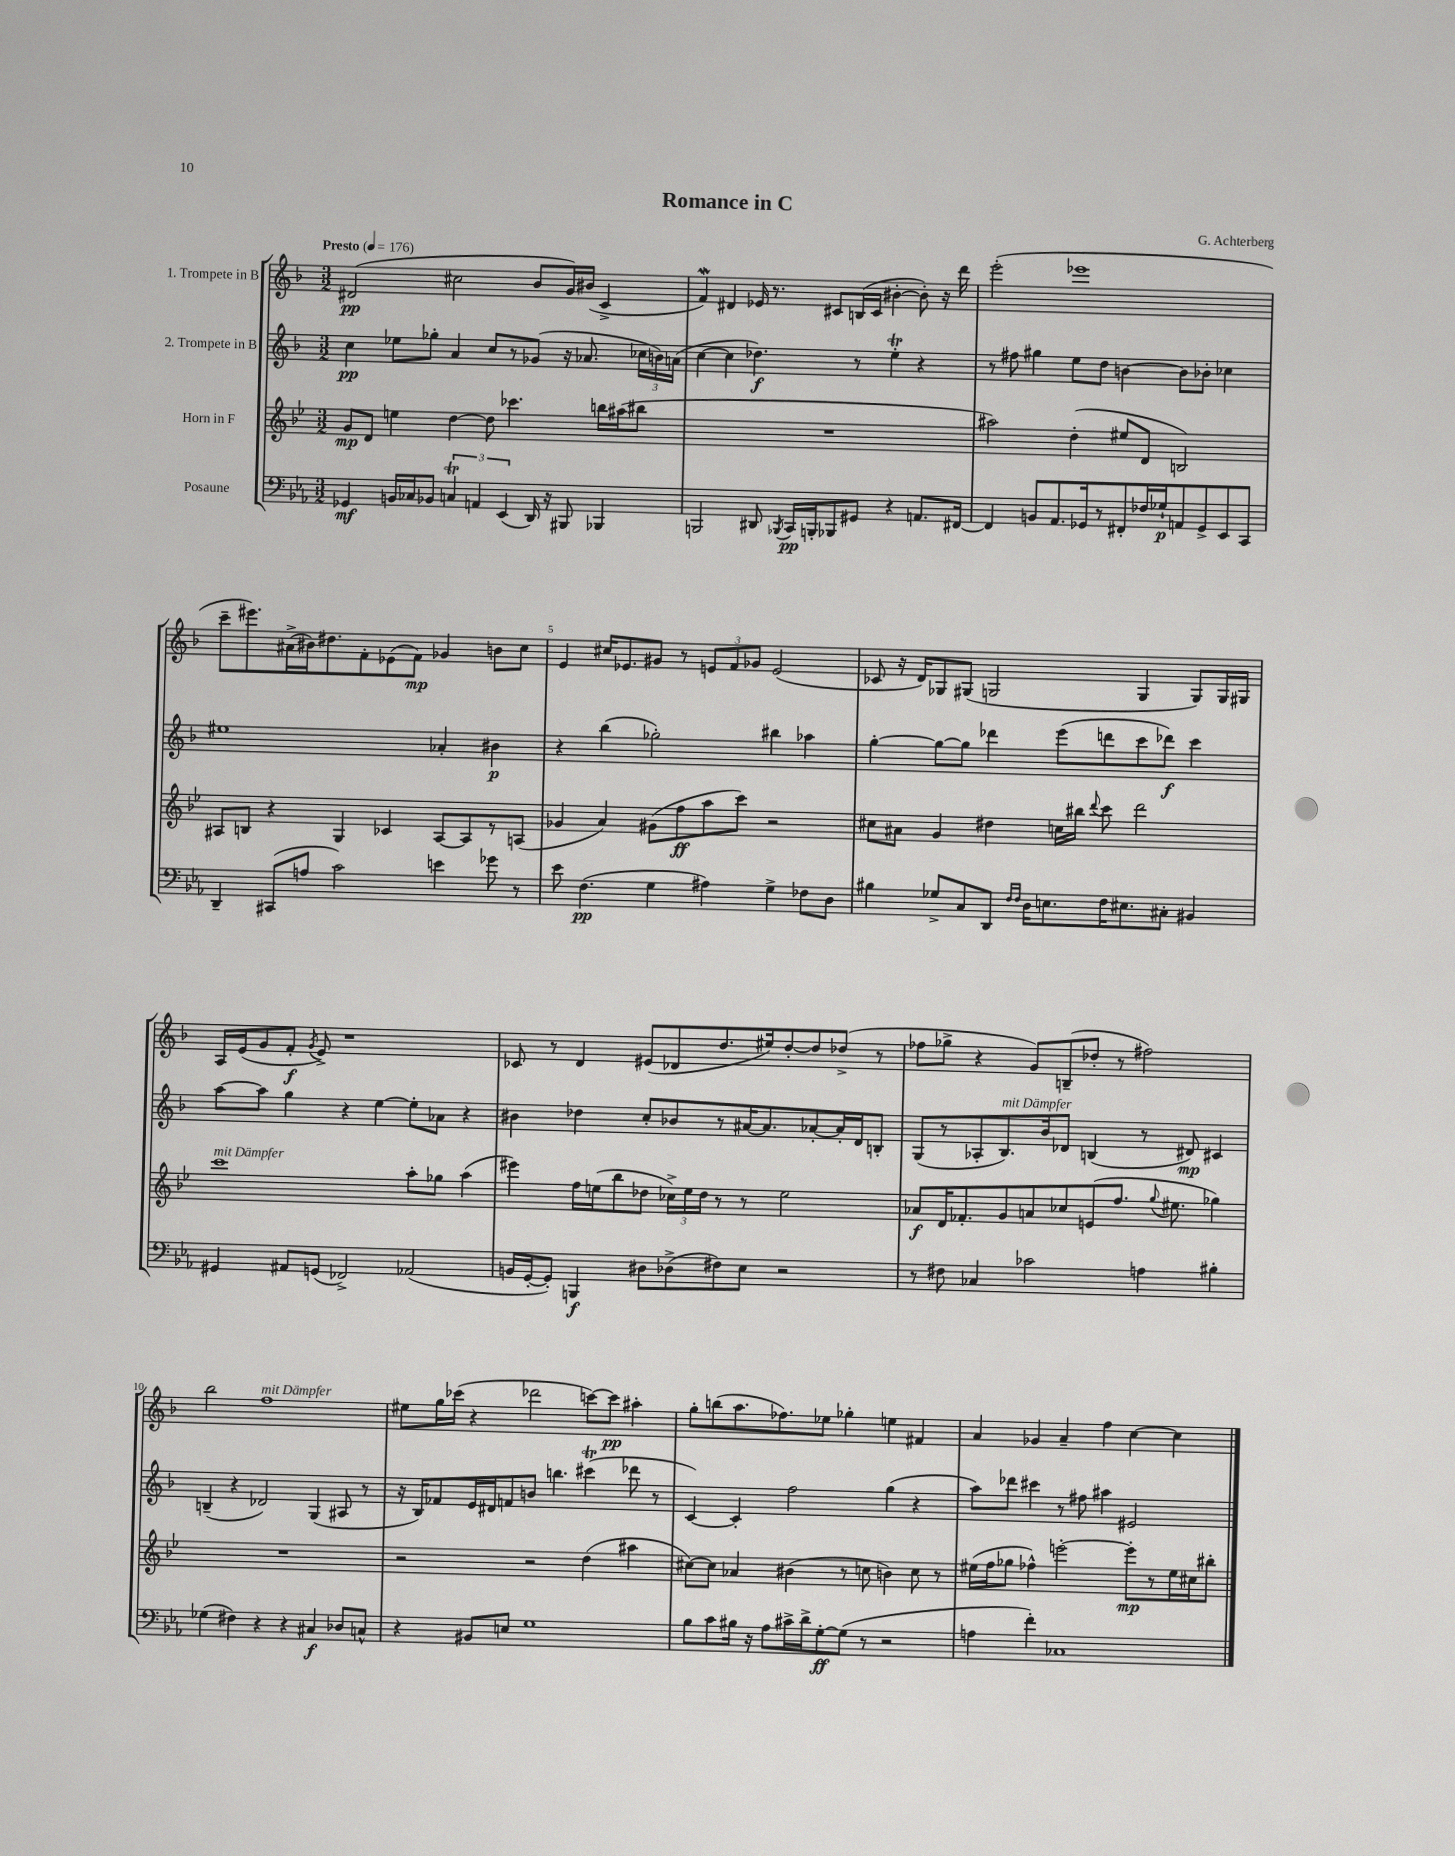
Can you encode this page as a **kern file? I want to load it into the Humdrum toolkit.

**kern	**dynam	**kern	**dynam	**kern	**dynam	**kern	**dynam
*part4	*part4	*part3	*part3	*part2	*part2	*part1	*part1
*staff4	*staff4	*staff3	*staff3	*staff2	*staff2	*staff1	*staff1
*I"Posaune	*	*I"Horn in F	*	*I"2. Trompete in B	*	*I"1. Trompete in B	*
*clefF4	*	*clefG2	*	*clefG2	*	*clefG2	*
*k[b-e-a-]	*	*k[b-e-]	*	*k[b-]	*	*k[b-]	*
*M3/2	*	*M3/2	*	*M3/2	*	*M3/2	*
*MM176	*	*MM176	*	*MM176	*	*MM176	*
=1	=1	=1	=1	=1	=1	=1	=1
!	!	!	!	!	!	!LO:TX:a:B:t=Presto	!
4GG-X/	mf	8g/L	mp	4cc\	pp	(2d#X/	pp
.	.	8d/J	.	.	.	.	.
16BBn/LL	.	4een\	.	8ee-X\L	.	.	.
16C-X/J	.	.	.	.	.	.	.
8BB-X/J	.	.	.	8gg-X'\J	.	.	.
6CnT/	.	[4dd\	.	4a/	.	2cc#X\	.
6AAn/	.	.	.	.	.	.	.
.	.	8dd\]	.	8cc/L	.	.	.
(6EE-/	.	.	.	.	.	.	.
.	.	4.ccc-X\	.	8r	.	.	.
16DD/)	.	.	.	(8g-X/J	.	8b-/L	.
16r	.	.	.	.	.	.	.
8BBB#X/	.	.	.	16r	.	16g/L)	.
.	.	.	.	8.a-X/	.	(16b#X/JJ	.
4BBB-X/	.	16bbn\LL	.	.	.	4c^/	.
.	.	(16aa#X\J	.	.	.	.	.
.	.	8bb#X\J	.	24cc-X\LL	.	.	.
.	.	.	.	24bn\)	.	.	.
.	.	.	.	(24an\JJ	.	.	.
=2	=2	=2	=2	=2	=2	=2	=2
2BBBn/	.	1.r	.	[4cc\	.	4fw/)	.
.	.	.	.	4cc\]	.	4d#X/	.
8DD#X/	.	.	.	4.dd-X\)	f	16e-X/	.
.	.	.	.	.	.	8.r	.
8qBBB-X/	.	.	.	.	.	.	.
16CC/LL	pp	.	.	.	.	.	.
16BBBn'/J	.	.	.	.	.	.	.
8BBB-X/	.	.	.	.	.	8c#X/L	.
8GG#X/J	.	.	.	8r	.	(16Bn/L	.
.	.	.	.	.	.	16c#/JJ	.
4r	.	.	.	4eet'\	.	[4b#X'\	.
8.AAn/L	.	.	.	4r	.	8b#'\])	.
.	.	.	.	.	.	16r	.
[16FF#X/Jk	.	.	.	.	.	16ddd\	.
=3	=3	=3	=3	=3	=3	=3	=3
4FF#/]	.	2aa#X\)	.	8r	.	(2eee'\	.
.	.	.	.	8ff#X\	.	.	.
8BBn/L	.	.	.	4gg#X\	.	.	.
8.AA-/	.	.	.	.	.	.	.
.	.	(4dd'\	.	8ee\L	.	1eee-X	.
16GG-X/k	.	.	.	.	.	.	.
8r	.	.	.	8dd\J	.	.	.
8FF#X'/	.	8ee#X/L	.	[4bn\	.	.	.
16F-X/L	.	8d/J	.	.	.	.	.
16G-X`/J	p	.	.	.	.	.	.
8AAn/	.	2Bn/)	.	8b\L]	.	.	.
8GG-^/	.	.	.	8b-X'\J	.	.	.
8EE-/	.	.	.	4cc-X\	.	.	.
8CC/J	.	.	.	.	.	.	.
!!LO:LB:g=z
=4	=4	=4	=4	=4	=4	=4	=4
4DD~/	.	8A#X/L	.	1ee#X	.	8ccc~\L	.
.	.	8Bn/J	.	.	.	8.eee#X\)	.
(8CC#X/L	.	4r	.	.	.	.	.
.	.	.	.	.	.	(16a#X^\L	.
8An/J	.	.	.	.	.	16b#X\J)	.
.	.	.	.	.	.	8.dd#X\	.
2c\)	.	4G/	.	.	.	.	.
.	.	.	.	.	.	8f'\	.
.	.	4c-X/	.	.	.	(8e-X\	.
.	.	.	.	.	.	8f\J)	mp
4en\	.	[8A#/L	.	4a-X'/	.	4g-X/	.
.	.	8A#/]	.	.	.	.	.
8g-X\	.	8r	.	4b#X\	p	8bn\L	.
8r	.	(8An/J	.	.	.	8cc\J	.
=5	=5	=5	=5	=5	=5	=5	=5
8e-\	.	4g-X/	.	4r	.	4e/	.
(4.F\	pp	.	.	.	.	.	.
.	.	4a/)	.	(4bb-\	.	16cc#X/KL	.
.	.	.	.	.	.	8.e-X/	.
4G\	.	(8g#X\L	.	2gg-X'\)	.	8g#X/J	.
.	.	8ff\	ff	.	.	8r	.
4A#X\)	.	8aa\	.	.	.	12en/L	.
.	.	.	.	.	.	12f/	.
.	.	8ccc\J)	.	.	.	.	.
.	.	.	.	.	.	12g-X/J	.
4G^\	.	2r	.	4bb#X\	.	(2e/	.
8F-X\L	.	.	.	4aa-X\	.	.	.
8D\J	.	.	.	.	.	.	.
=6	=6	=6	=6	=6	=6	=6	=6
4B#X\	.	8cc#X\L	.	[4gg'\	.	8c-X/	.
.	.	8a#X\J	.	.	.	16r	.
.	.	.	.	.	.	16d/KL)	.
8G-X^/L	.	4g/	.	8gg\L_	.	8G-X/	.
8C/	.	.	.	8gg\J]	.	(8G#X/J	.
8DD/J	.	4dd#X\	.	4ddd-X\	.	2Gn/	.
16qqF/LL	.	.	.	.	.	.	.
16qqF/JJ	.	.	.	.	.	.	.
16D\KL	.	.	.	.	.	.	.
8.En\	.	.	.	.	.	.	.
.	.	16ccn\LL	.	(8eee\L	.	.	.
.	.	16bb#X\JJ	.	.	.	.	.
.	.	8qqddd/	.	.	.	.	.
16F\K	.	8ccc\	.	8dddn\	.	.	.
8.E#X\	.	.	.	.	.	.	.
.	.	2ddd\	.	8ccc\	.	4G/	.
8C#X'\J	.	.	.	8ddd-X\J)	f	.	.
4BB#X/	.	.	.	4ccc\	.	8G/L)	.
.	.	.	.	.	.	16G/L	.
.	.	.	.	.	.	16G#X/JJ	.
!!LO:LB:g=z
=7	=7	=7	=7	=7	=7	=7	=7
!	!	!LO:TX:a:i:t=mit Dämpfer	!	!	!	!	!
4GG#X/	.	1ccc	.	[8aa\L	.	16A/LL	.
.	.	.	.	.	.	(16e/J	.
.	.	.	.	8aa\J]	.	8g/	.
8AA#X/L	.	.	.	4gg\	.	8f'/J	f
.	.	.	.	.	.	8qg/	.
(8GGn/J	.	.	.	.	.	8e^/)	.
2FF-X^/)	.	.	.	4r	.	1r	.
.	.	.	.	[4ee\	.	.	.
(2AA-X/	.	8aa'\L	.	8ee'\L]	.	.	.
.	.	8gg-X\J	.	8a-X\J	.	.	.
.	.	(4aa\	.	4r	.	.	.
=8	=8	=8	=8	=8	=8	=8	=8
16BBn/LL	.	4eee#X\)	.	4b#X\	.	8c-X/	.
[16GG'/J	.	.	.	.	.	.	.
8GG'/J])	.	.	.	.	.	8r	.
4BBBn/	f	16ff\LL	.	4dd-X\	.	4d/	.
.	.	(16een\J	.	.	.	.	.
.	.	8bb-\	.	.	.	.	.
8D#X\L	.	8dd-X\J	.	8cc'/L	.	(8e#X/L	.
(8D-X^\	.	24cc-X^\LL)	.	8b-X/	.	8d-X/	.
.	.	24ee\	.	.	.	.	.
.	.	24dd-\JJ	.	.	.	.	.
8F#X\)	.	8r	.	8r	.	8.dd/	.
8E-\J	.	8r	.	[16a#X/K	.	.	.
.	.	.	.	8.a#/]	.	16ee#X/k)	.
2r	.	2ee\	.	.	.	[8dd'/	.
.	.	.	.	[8a-X'/	.	8dd/]	.
.	.	.	.	16a-'/L]	.	(8dd-X^/J	.
.	.	.	.	16d/J	.	.	.
.	.	.	.	8Bn'/J	.	8r	.
=9	=9	=9	=9	=9	=9	=9	=9
8r	.	8a-X/L	f	(8G/L	.	8ff-X\L	.
8F#X\	.	16d/K	.	8r	.	8gg-X^\J	.
.	.	8.f-X'/	.	.	.	.	.
4C-X/	.	.	.	8A-X'/	.	4r	.
!	!	!	!	!LO:TX:a:i:t=mit Dämpfer	!	!	!
.	.	8g/	.	8.B-/)	.	.	.
2c-X\	.	8an/	.	.	.	8g/L)	.
.	.	.	.	16b-/k	.	.	.
.	.	8cc-X/	.	8d-X/J	.	(8Bn~/	.
.	.	(8en/	.	(4Bn/	.	8dd-X'/J	.
.	.	8.ff/J	.	.	.	8r	.
4An\	.	.	.	8r	.	2ff#X\)	.
.	.	8qqgg/	.	.	.	.	.
.	.	8.ee#X\	.	.	.	.	.
.	.	.	.	8d#X/)	mp	.	.
4B#X'\	.	4gg-X\)	.	4c#X/	.	.	.
!!LO:LB:g=z
=10	=10	=10	=10	=10	=10	=10	=10
(4G-X\	.	1.r	.	(4Bn~/	.	2bb-\	.
4F#X\)	.	.	.	4r	.	.	.
!	!	!	!	!	!	!LO:TX:a:i:t=mit Dämpfer	!
4r	.	.	.	2d-X/)	.	1ff	.
4r	.	.	.	.	.	.	.
4C#X/	f	.	.	(4G/	.	.	.
8D-X/L	.	.	.	8A#X/	.	.	.
8Cn^^/J	.	.	.	8r	.	.	.
=11	=11	=11	=11	=11	=11	=11	=11
4r	.	2r	.	16r	.	8ee#X\L	.
.	.	.	.	16B-/KL)	.	.	.
.	.	.	.	8f-X/	.	16gg\L	.
.	.	.	.	.	.	(16ccc-X\JJ	.
8BB#X/L	.	.	.	16e/L	.	4r	.
.	.	.	.	16d#X/J	.	.	.
8En/J	.	.	.	8fn/	.	.	.
1G	.	2r	.	8bn/J	.	2ddd-X\	.
.	.	.	.	4.bbn\	.	.	.
.	.	(4dd\	.	(4ccc#Xt\	.	[8cccn\L)	.
.	.	.	.	.	.	8ccc\J]	pp
.	.	4aa#X\	.	8ddd-X\	.	4aa#X'\	.
.	.	.	.	8r	.	.	.
=12	=12	=12	=12	=12	=12	=12	=12
8B-\L	.	[8cc#X\L)	.	[4c/)	.	8gg'\L	.
8c\	.	8cc#\J]	.	.	.	(8bbn\	.
16B#X\Jk	.	4a-X/	.	4c'/]	.	8.aa\	.
16r	.	.	.	.	.	.	.
8A-\L	.	.	.	.	.	.	.
.	.	.	.	.	.	8.ff-X\)	.
16c#X^\L	.	(4b#X\	.	2ff\	.	.	.
16d^\J	.	.	.	.	.	.	.
[8G'\	ff	.	.	.	.	8ee-X\J	.
(8G\J]	.	8r	.	.	.	4gg-X'\	.
8r	.	8ccn\	.	.	.	.	.
2r	.	4bn\)	.	(4gg\	.	4een\	.
.	.	8cc\	.	4r	.	4f#X/	.
.	.	8r	.	.	.	.	.
=13	=13	=13	=13	=13	=13	=13	=13
4An\	.	(16ee#X\LL	.	8aa\L)	.	4a/	.
.	.	16ff\J	.	.	.	.	.
.	.	8gg-X\J	.	8ddd-X\J	.	.	.
4f'\)	.	4ff-X^^\)	.	4ccc#X\	.	4g-X/	.
1C-X	.	[2eeen'\	.	8r	.	4a~/	.
.	.	.	.	8ff#X\	.	.	.
.	.	.	.	4aa#X\	.	4ff\	.
.	.	8eee'\L]	mp	2e#X/	.	[4cc\	.
.	.	8r	.	.	.	.	.
.	.	16ee#\L	.	.	.	4cc\]	.
.	.	16cc#X\J	.	.	.	.	.
.	.	8bb#X'\J	.	.	.	.	.
==	==	==	==	==	==	==	==
*-	*-	*-	*-	*-	*-	*-	*-
